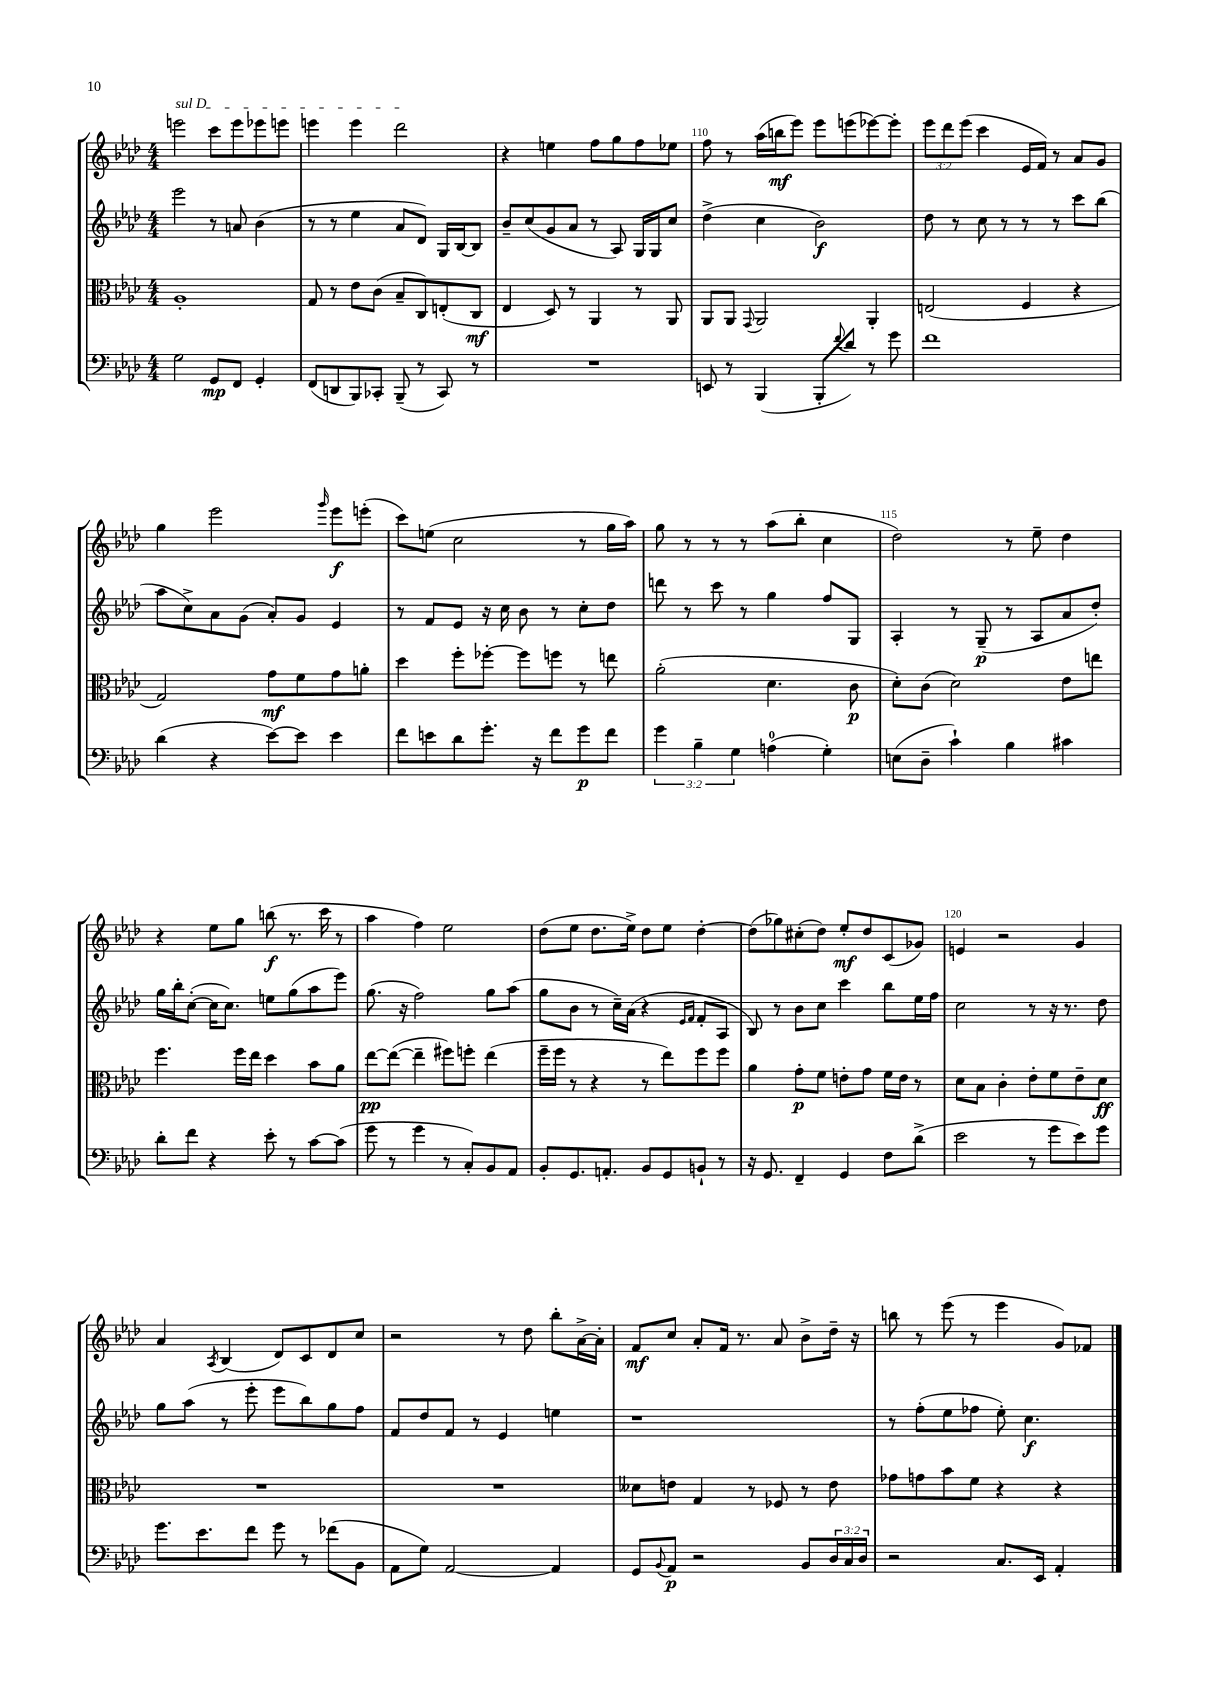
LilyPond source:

<<
\new StaffGroup <<
\new Staff = "s0" {
    \clef treble \key aes \major \numericTimeSignature \time 4/4 \override Staff.TupletNumber.text = #tuplet-number::calc-fraction-text
    \once \override TextSpanner.bound-details.left.text = \markup { \italic "sul D" } e'''2\startTextSpan c'''8 e'''8 ees'''8 e'''8 |
    e'''4 e'''4 des'''2\stopTextSpan |
    r4 e''4 f''8 g''8 f''8 ees''8 |
    f''8 r8 aes''16( b''16\mf ees'''8) ees'''8 e'''8( ees'''8~) ees'''8-. |
    \tuplet 3/2 { ees'''8 des'''8 ees'''8( } c'''4 ees'16 f'16) r8 aes'8 g'8 |
    g''4 ees'''2 \grace { g'''16 } ees'''8\f e'''8-.( |
    c'''8) e''8( c''2 r8 g''16 aes''16) |
    g''8 r8 r8 r8 aes''8( bes''8-. c''4 |
    des''2) r8 ees''8-- des''4 |
    r4 ees''8 g''8 b''8\f( r8. c'''16 r8 |
    aes''4 f''4) ees''2 |
    des''8( ees''8 des''8. ees''16->) des''8 ees''8 des''4~-. |
    des''8( ges''8) cis''8-.( des''8) ees''8-.\mf des''8 c'8( ges'8) |
    e'4 r2 g'4 |
    aes'4 \acciaccatura { aes8 } bes4( des'8) c'8 des'8 c''8 |
    r2 r8 des''8 bes''8-. aes'16~-> aes'16-. |
    f'8\mf c''8 aes'8-. f'16 r8. aes'8 bes'8-> des''16-- r16 |
    b''8 r8 ees'''8( r8 ees'''4 g'8) fes'8 \bar "|." |
}
\new Staff = "s1" {
    \clef treble \key aes \major \numericTimeSignature \time 4/4
    ees'''2 r8 a'8 bes'4( |
    r8 r8 ees''4 aes'8 des'8) g16 bes16~ bes8 |
    bes'8-- c''8( g'8 aes'8 r8 aes8) g16 g16 c''8 |
    des''4->( c''4 bes'2\f) |
    des''8 r8 c''8 r8 r8 r8 c'''8 bes''8( |
    aes''8 c''8->) aes'8 g'8( aes'8-.) g'8 ees'4 |
    r8 f'8 ees'8 r16 c''16 bes'8 r8 c''8-. des''8 |
    d'''8 r8 c'''8 r8 g''4 f''8 g8 |
    aes4-. r8 g8--\p( r8 aes8 aes'8 des''8-.) |
    g''16 bes''16-. c''8~-.( c''16 c''8.) e''8 g''8( aes''8 ees'''8) |
    g''8.( r16 f''2) g''8 aes''8( |
    g''8 bes'8 r8 c''16--) aes'16( r4 \grace { ees'16 f'16 } f'8-. aes8 |
    bes8) r8 bes'8 c''8 c'''4 bes''8 ees''16 f''16 |
    c''2 r8 r16 r8. des''8 |
    g''8 aes''8( r8 ees'''8-. ees'''8 bes''8) g''8 f''8 |
    f'8 des''8 f'8 r8 ees'4 e''4 |
    r1 |
    r8 f''8-.( ees''8 fes''8 ees''8-.) c''4.\f \bar "|." |
}
\new Staff = "s2" {
    \clef alto \key aes \major \numericTimeSignature \time 4/4
    aes1-. |
    g8 r8 ees'8 c'8( bes8-- c8) e8-.( c8\mf |
    ees4 des8) r8 aes,4 r8 aes,8 |
    aes,8 aes,8 \appoggiatura { g,8 } aes,2 aes,4-. |
    e2( f4 r4 |
    g2) g'8\mf f'8 g'8 a'8-. |
    des''4 f''8-. fes''8~-. fes''8 f''8 r8 e''8 |
    aes'2-.( des'4. c'8\p |
    des'8-.) c'8( des'2) ees'8 e''8 |
    f''4. f''16 ees''16 des''4 bes'8 aes'8 |
    ees''8~\pp ees''8~( ees''4-- fis''8) f''8-. ees''4( |
    f''16-- f''16 r8 r4 r8 ees''8) f''8 f''8 |
    aes'4 g'8-.\p f'8 e'8-. g'8 f'16 e'16 r8 |
    des'8 bes8 c'4-. ees'8-. f'8 ees'8-- des'8\ff |
    R1 |
    R1 |
    deses'8 e'8 g4 r8 fes8 r8 e'8 |
    ges'8 g'8 bes'8 f'8 r4 r4 \bar "|." |
}
\new Staff = "s3" {
    \clef bass \key aes \major \numericTimeSignature \time 4/4 \override Staff.TupletNumber.text = #tuplet-number::calc-fraction-text
    g2 g,8\mp f,8 g,4-. |
    f,8( d,8 bes,,8) ces,8-. bes,,8--( r8 ces,8) r8 |
    R1 |
    e,8 r8 bes,,4( bes,,8-. \appoggiatura { f'8 } des'8) r8 g'8 |
    f'1 |
    des'4( r4 ees'8~) ees'8 ees'4 |
    f'8 e'8 des'8 g'8.-. r16 f'8 g'8\p f'8 |
    \tuplet 3/2 { g'4 bes4-- g4 } a4-0( g4-.) |
    e8( des8-- c'4-!) bes4 cis'4 |
    des'8-. f'8 r4 ees'8-. r8 c'8~ c'8( |
    g'8 r8 g'4 r8 c8-.) bes,8 aes,8 |
    bes,8-. g,8. a,8.-. bes,8 g,8 b,8-! r8 |
    r16 g,8. f,4-- g,4 f8 des'8->( |
    ees'2 r8 g'8 ees'8) g'8 |
    g'8. ees'8. f'8 g'8 r8 fes'8( bes,8 |
    aes,8 g8) aes,2~ aes,4 |
    g,8 \appoggiatura { bes,8 } aes,8\p r2 bes,8 \tuplet 3/2 { des16 c16 des16 } |
    r2 c8. ees,16 aes,4-. \bar "|." |
}
>>
>>
\layout { \context { \Score currentBarNumber = #107 \override BarNumber.break-visibility = ##(#f #t #t) barNumberVisibility = #(every-nth-bar-number-visible 5) } }
